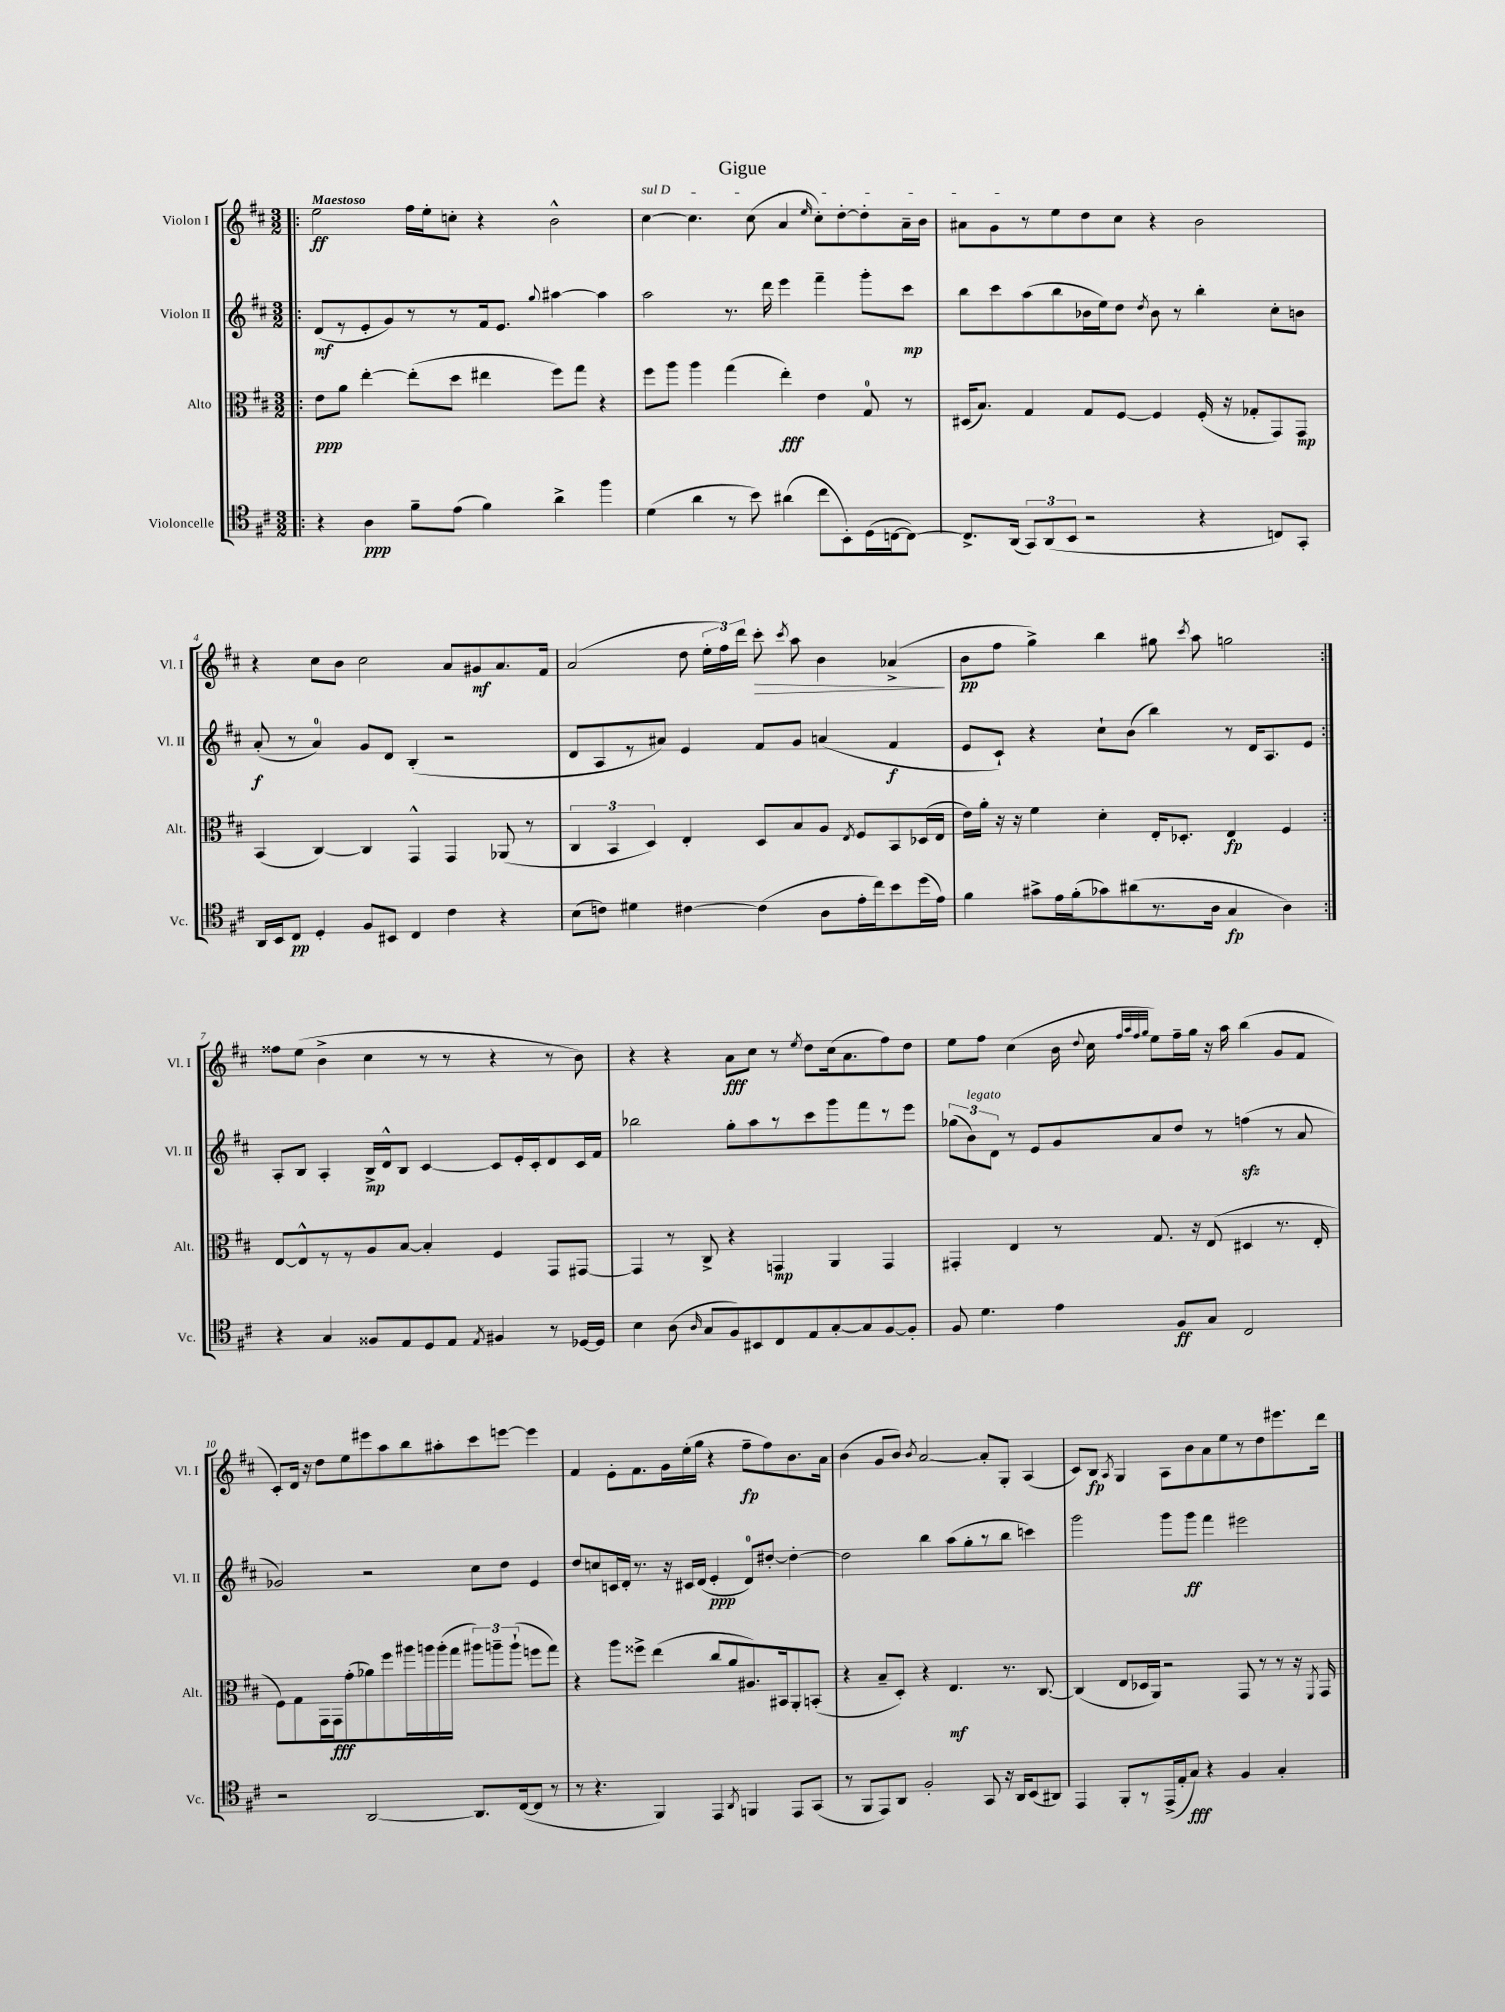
\header { title = "Gigue" }
<<
\new StaffGroup <<
\new Staff = "s0" \with { instrumentName = "Violon I" shortInstrumentName = "Vl. I" } {
    \clef treble \key d \major \numericTimeSignature \time 3/2 \tempo "Maestoso"
    \autoBeamOff \repeat volta 2 { \bar ".|:" e''2\ff fis''16[ e''16-. c''8]-. r4 b'2-^ |
    \once \override TextSpanner.bound-details.left.text = \markup { \italic "sul D" } cis''4~\startTextSpan cis''4. cis''8( a'4 \grace { e''16 } cis''8[-.) d''8~-. d''8-. a'16-- b'16] |
    ais'8[ g'8\stopTextSpan r8 e''8 d''8 cis''8] r4 b'2 |
    r4 cis''8[ b'8] cis''2 a'8[ gis'8\mf a'8. fis'16] |
    a'2( d''8 \tuplet 3/2 { e''16[-. fis''16) d'''16] } cis'''8-.\> \acciaccatura { cis'''8 } a''8 b'4 aes'4->\!( |
    b'8[\pp fis''8] g''4->) b''4 gis''8 \acciaccatura { cis'''8 } a''8 g''2 | }
    fisis''8[ e''8]( b'4-> cis''4 r8 r8 r4 r8 b'8) |
    r4 r4 a'8[\fff cis''8] r8 \acciaccatura { e''8 } d''8[ cis''16( a'8. fis''8) d''8] |
    e''8[ fis''8] cis''4( b'16 \appoggiatura { d''8 } cis''16 \grace { fis''32[ a''32 fis''32 g''32] } e''8[) fis''16-- g''16] r16 a''16 b''4( g'8[ fis'8] |
    cis'8[-.) d'16] r16 d''8[ e''8 eis'''8 a''8 b''8 ais''8-. cis'''8 e'''8]~ e'''4 |
    fis'4 e'8[-. fis'8. g'16 e''16-.( g''16] r4 fis''8[--\fp fis''8) b'8. a'16] |
    b'4( g'8[ b'8]) \acciaccatura { b'8 } a'2~ a'8[-. g8]-. a4( |
    cis'8[) b8]\fp \acciaccatura { a8 } g4 a8[ b'8 a'8 e''8 r8 d''8 eis'''8. d'''16] \bar "|." |
}
\new Staff = "s1" \with { instrumentName = "Violon II" shortInstrumentName = "Vl. II" } {
    \clef treble \key d \major \numericTimeSignature \time 3/2
    \autoBeamOff \repeat volta 2 { \bar ".|:" d'8[\mf( r8 e'8-. g'8) r8 r8 fis'16 e'8.] \appoggiatura { g''8 } ais''4~ ais''4 |
    a''2 r8. d'''16 e'''4 fis'''4-- g'''8[-. cis'''8]\mp |
    b''8[ cis'''8 a''8( b''8 bes'16 e''16) d''8] \acciaccatura { d''8 } bes'8 r8 b''4-. cis''8[-. b'8] |
    a'8-.\f( r8 a'4-0) g'8[ d'8] b4-.( r2 |
    d'8[ a8 r8 ais'8]) e'4 fis'8[ g'8] a'4( fis'4\f |
    e'8[ cis'8]-!) r4 cis''8[-! b'8]( b''4) r8 d'16[ a8. e'8] | }
    a8[-. b8] a4-. b16[->\mp d'16-^ b8] cis'4~ cis'8[ e'16-. cis'16-. d'8 cis'16 fis'16] |
    bes''2 g''8[-. a''8 r8 cis'''8 g'''8 fis'''8 r8 e'''8] |
    \tuplet 3/2 { ges''8[( b'8^\markup { \italic "legato" }) d'8] } r8 e'8[ g'8 a'8 d''8] r8 f''4\sfz( r8 a'8 |
    ges'2) r2 cis''8[ d''8] e'4 |
    d''8[ c''8 c'16 d'16]-. r8. r16 cis'16[ d'16]( e'4-.\ppp d'8[-0) dis''8]~-. dis''4~-. |
    dis''2 b''4 a''8[( g''8-. r8 b''8] c'''4) |
    g'''2 g'''8[ g'''8]\ff fis'''4 eis'''2 \bar "|." |
}
\new Staff = "s2" \with { instrumentName = "Alto" shortInstrumentName = "Alt." } {
    \clef alto \key d \major \numericTimeSignature \time 3/2
    \autoBeamOff \repeat volta 2 { \bar ".|:" e'8[\ppp a'8] e''4~-. e''8[-.( d''8] eis''4 fis''8[) g''8] r4 |
    fis''8[ a''8] a''4 g''4( e''4-.\fff) e'4 g8-0 r8 |
    dis16[( b8.]) g4 g8[ fis8]~ fis4 fis16-.( r16 ges8[-. g,8) g,8]\mp |
    b,4( cis4~) cis4 g,4-^ g,4 aes,8( r8 |
    \tuplet 3/2 { cis4 b,4 d4) } e4-. d8[ b8 a8] \acciaccatura { e8 } fis8[ b,8 des16( e16] |
    e'16[) a'16]-. r16 r16 fis'4 d'4-. e16[-. des8.]-. e4\fp fis4 | }
    e8[~ e8-^ r8 r8 a8 b8]~ b4-. fis4 g,8[ gis,8]~ |
    gis,4 r8 cis8-> r4 g,4\mp a,4 g,4 |
    gis,4-. e4 r8 g8. r16 e8( dis4 r8. e16-. |
    fis8[) g8 g,16 g,16\fff g'8-.( aes'8) fis''8 ais''16 a''16 a''16-.( g''16] \tuplet 3/2 { ais''8[) a''8-- a''8]-!( } f''8[ g''8]) |
    r4 a''8[ fisis''8]-> e''4( cis''8[ a'8 ais8.) bis,16 a,8-. b,8]-.( |
    r4 b8[-- d8]-.) r4 e4.\mf r8. cis8.~ |
    cis4( e8[ des16 a,16]) r2 g,8 r8 r8 r16 \acciaccatura { fis,8 } g,16 \bar "|." |
}
\new Staff = "s3" \with { instrumentName = "Violoncelle" shortInstrumentName = "Vc." } {
    \clef tenor \key d \major \numericTimeSignature \time 3/2
    \autoBeamOff \repeat volta 2 { \bar ".|:" r4 a4\ppp fis'8[-- e'8]( fis'4) a'4-> fis''4 |
    d'4( a'4 r8 b'8) ais'4( cis''8[ b,8-.) d16( c16~ c8]~) |
    c8.[-> a,16]( \tuplet 3/2 { g,8[) a,8( b,8] } r2 r4 c8[) g,8]-. |
    a,16[ b,16 cis8]\pp d4-. fis8[ bis,8] cis4 cis'4 r4 |
    b8[( c'8]) dis'4 cis'4~ cis'4( a8[ e'16-. cis''16) b'8 d''16( e'16]) |
    fis'4 gis'8[-> e'16 fis'16-.( ges'8) ais'8( r8. a16] g4\fp a4) | }
    r4 g4 fisis8[ e8 d8 e8] \acciaccatura { e8 } fis4 r8 des16[~ des16] |
    b4 a8( \grace { a16 } g8[ fis8) bis,8 cis8 e8 g8~-. g8 fis8~ fis8]-. |
    fis8 d'4. e'4 fis8[\ff g8] cis2 |
    r2 a,2~ a,8.[ cis16~( cis8] r8 |
    r8 r4. fis,4) e,4 \acciaccatura { a,8 } f,4 e,8[ g,8]( |
    r8 fis,8[ e,8) a,8] fis2-. g,8 r16 a,16[ b,8( ais,8]) |
    e,4 fis,8[-. r8 e,16->( e16-. g8]\fff) r4 fis4 g4-. \bar "|." |
}
>>
>>
